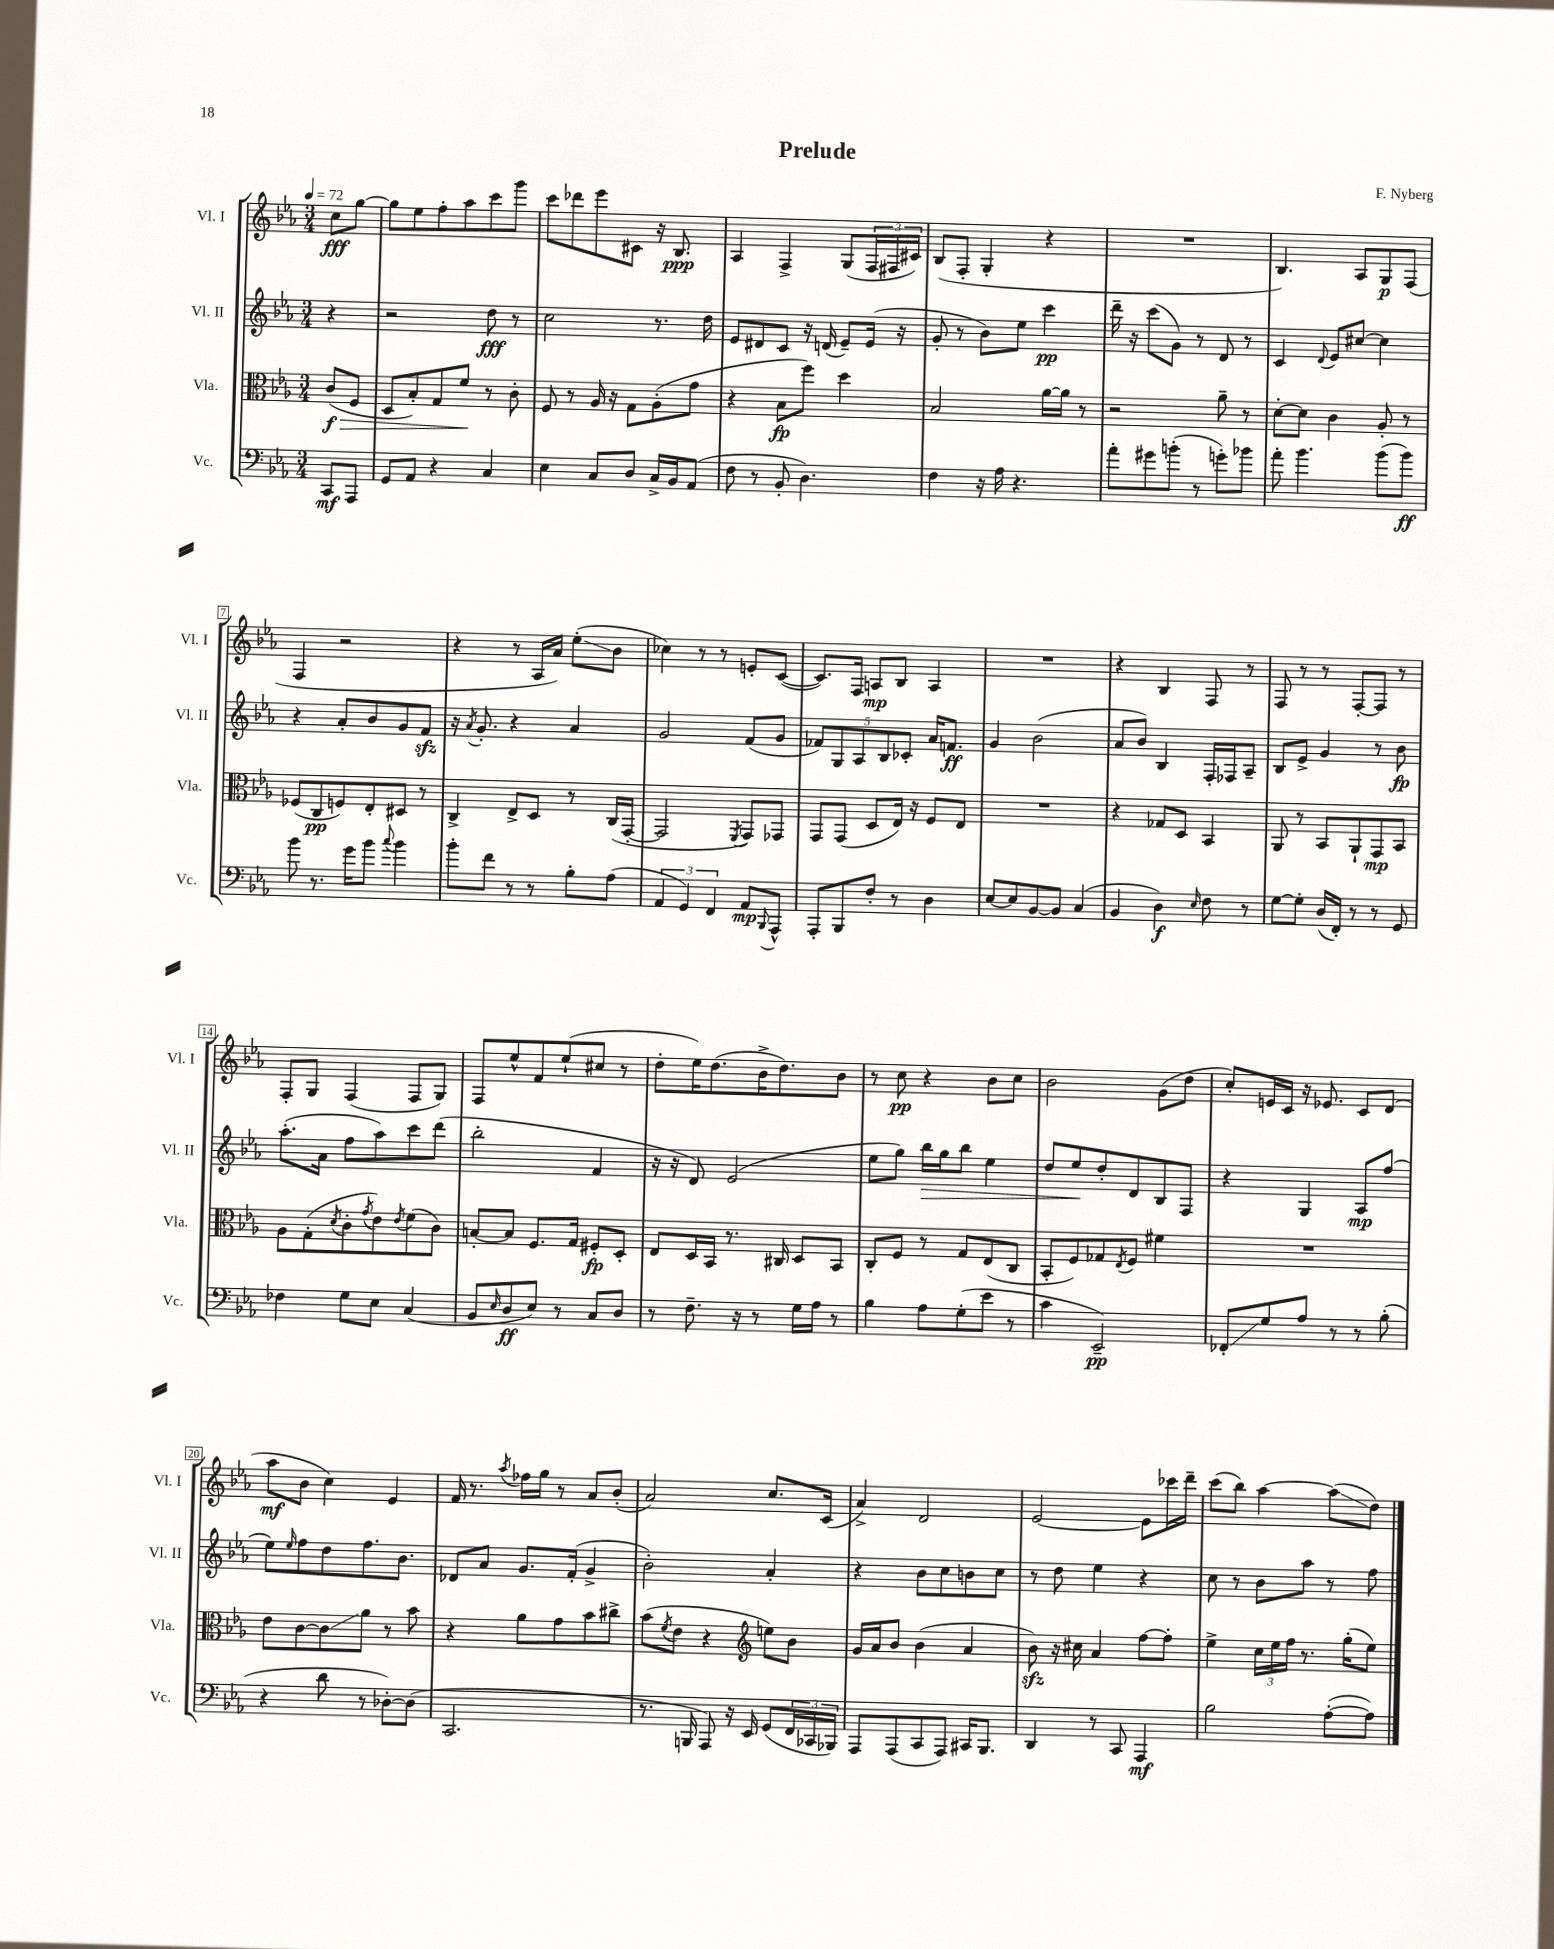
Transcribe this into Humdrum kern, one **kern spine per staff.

**kern	**kern	**kern	**kern
*staff4	*staff3	*staff2	*staff1
*clefF4	*clefC3	*clefG2	*clefG2
*k[b-e-a-]	*k[b-e-a-]	*k[b-e-a-]	*k[b-e-a-]
*M3/4	*M3/4	*M3/4	*M3/4
*MM72	*MM72	*MM72	*MM72
8CC	(8c	4r	8cc
8AAA-	8F	.	[8gg
=	=	=	=
8GG	8D	2r	8gg]
8AA-	8B-')	.	8ee-
4r	8G	.	8ff'
.	8f	.	8aa-
4C	8r	8dd	8ccc
.	8c'	8r	8ggg
=	=	=	=
4E-	8F	2cc	8ccc
.	8r	.	8ddd-
8C	16A-	.	8eee-
.	16r	.	.
8D	8G	.	8c#
16C^	(8A-'	8.r	16r
16BB-	.	.	8.B-
(8AA-	8g	.	.
.	.	16dd	.
=	=	=	=
8F	4r	8e-	4A-
8r	.	8d#	.
8BB-'	8B-	8c	4F^
4.D)	8ff)	16r	.
.	.	(16d	.
.	4dd	8e-~)	(8G
.	.	(16e-	24F
.	.	.	24F#
.	.	16r	.
.	.	.	24c#)
=	=	=	=
4F	2B-	8g'	(8B-
.	.	8r	8F'
16r	.	8b-)	4G'
16A-	.	.	.
4.r	.	8ee-	.
.	[16a-	4ccc	4r
.	16a-]	.	.
.	8r	.	.
=	=	=	=
8a-'	2r	16ddd~	2.r
.	.	16r	.
8g#	.	(8ccc	.
(8b'	.	8g)	.
8r	.	8r	.
8g')	8a-~	8d	.
8b-	8r	8r	.
=	=	=	=
8a-'	[8d'	4c	4.B-)
4.b-	8d]	.	.
.	.	8qqd	.
.	4c	8e-	.
.	.	[8cc#	8A-
(8b-	8A-'	4cc#]	8G
8b-)	8r	.	(8F
=	=	=	=
8b-	(8F-	4r	4F
8.r	8C	.	.
.	8F)	8a-'	2r
16g	.	.	.
8b-	8E-'	8b-	.
8qqcc	.	.	.
4b-	8D#	8g	.
.	8r	8f	.
=	=	=	=
8b-'	4C^	16r	4r
.	.	8qa-	.
.	.	8.g'	.
8f	.	.	.
8r	8E-^	4r	8r
8r	8D	.	16A-
.	.	.	16a-)
8B-'	8r	4a-	(8ee-'
(8A-	(16C	.	8b-
.	[16GG'	.	.
=	=	=	=
6AA-	2GG]	2g	4cc-)
6GG)	.	.	.
.	.	.	8r
6FF	.	.	.
.	.	.	8r
.	8qFF	.	.
8AA-	8GG)	(8f	8e'
8qqBBB-	.	.	.
8AAA-^^	8GG-	8g	([8c
=	=	=	=
8AAA-'	8GG	10f-)	8.c])
.	.	10G	.
8BBB-	(8GG	.	.
.	.	.	16F
.	.	10A-	.
8F'	8D	.	8A
.	.	10B-	.
8r	16E-)	.	8B-
.	.	10c-'	.
.	16r	.	.
4D	8F	16a-	4A
.	.	8.f	.
.	8E-	.	.
=	=	=	=
[8E-	2.r	4g	2.r
8E-]	.	.	.
[8BB-	.	(2b-	.
8BB-]	.	.	.
(4C	.	.	.
=	=	=	=
4BB-	4r	8a-	4r
.	.	8b-)	.
4D)	8G-	4B-	4B-
.	8D	.	.
16qqE-	.	.	.
8F	4BB-	16F'	8F
.	.	16F-	.
8r	.	8A-~	8r
=	=	=	=
[8G	8AA-	8B-	8F
8G']	8r	8e-^	8r
(16D	8BB-	4g	8r
16FF')	.	.	.
8r	8AA-`	.	[8F'
8r	8GG	8r	8F]
8GG	8BB-	8b-	8r
=	=	=	=
4F-	8A-	(8.aa-'	8F'
.	(8G'	.	8G
.	.	16a-	.
.	8qd	.	.
8G	8c'	8ff	(4F
.	8qg	.	.
8E-	8e-)	8aa-)	.
.	8qe-	.	.
(4C	(8f	8ccc	8F
.	8c)	(8ddd	8G)
=	=	=	=
8BB-	[8B'	2bb-'	8F
16qqE-	.	.	.
8D	8B]	.	8ee-^^
8E-)	8.F	.	8f
8r	.	.	(8ee-`
.	16G	.	.
8C	8F#'	4f	8cc#
8D	8D'	.	8r
=	=	=	=
8r	8E-	16r	8dd'
.	.	16r	.
8.F~	16D	8d)	16ee-)
.	16BB-	.	(8.dd
.	8.r	(2e-	.
16r	.	.	.
8r	.	.	16b-^
.	16C#	.	8.dd)
16G	8D	.	.
16A-	.	.	.
8r	8BB-	.	8b-
=	=	=	=
4B-	8C'	8ee-	8r
.	8F	8gg)	8cc
8A-	8r	16bb-	4r
.	.	16gg	.
(8G'	8G	8bb-	.
8e-	(8E-	4ee-	8b-
8r	8C	.	8cc
=	=	=	=
4c	8BB-'	8dd	2b-
.	8F)	8ee-	.
2EE-~)	8G-	8dd'	.
.	8qE-	.	.
.	8F	8d	.
.	4f#	8B-	(8g
.	.	8F	8dd
=	=	=	=
8FF-'	2.r	4r	8cc')
8G	.	.	16e
.	.	.	16c
8A-	.	4G	16r
.	.	.	8.e-
8r	.	.	.
8r	.	8A-	8c
(8B-'	.	(8ff	(8d
=	=	=	=
4r	8e-	8ee-)	8aa-
.	.	16qqee-	.
.	[8c	8ff	8b-
8d	8c]	8dd	4cc)
8r	8a-	8.ff	.
[8D-')	8r	.	4e-
.	.	8.b-	.
(8D-]	8b-	.	.
=	=	=	=
2.CC	4r	8d-	16f
.	.	.	8.r
.	.	8a-	.
.	.	.	8qaa-
.	8a-	8.g	16ff-
.	.	.	16gg
.	8g	.	8r
.	.	(16f'	.
.	8b-	4g^	8a-
.	8cc#^	.	(8b-'
=	=	=	=
8.r	(8b-	2b-')	2a-)
.	8qf	.	.
.	8e-	.	.
16BBB	.	.	.
8AAA-)	4r	.	.
16r	.	.	.
16EE-	.	.	.
*	*clefG2	*	*
(8GG	8ee)	4a-'	8.cc
24FF	8b-	.	.
24CC-	.	.	.
.	.	.	(16c
24BBB-)	.	.	.
=	=	=	=
8AAA-	16g	4r	4a-^)
.	16a-	.	.
(8AAA-	8b-	.	.
8CC	(4b-	8b-	2d
8AAA-)	.	8cc	.
16CC#	4a-	8b	.
8.BBB-	.	.	.
.	.	8cc	.
=	=	=	=
4DD	8b-)	8r	[2e-
.	16r	8dd	.
.	16cc#	.	.
8r	4a-	4ee-	.
8CC	.	.	.
4AAA-	[8ff	4r	8e-]
.	8ff']	.	16ccc-
.	.	.	16ddd~
=	=	=	=
2B-	4ee-^	8cc	(8ccc
.	.	8r	8bb-)
.	24cc	8b-	[4aa-
.	24ee-	.	.
.	24ff	.	.
.	8.r	8aa-	.
([8A-'	.	8r	(8aa-]
.	(16gg'	.	.
8A-])	8ee-)	8ff	8dd)
==	==	==	==
*-	*-	*-	*-
